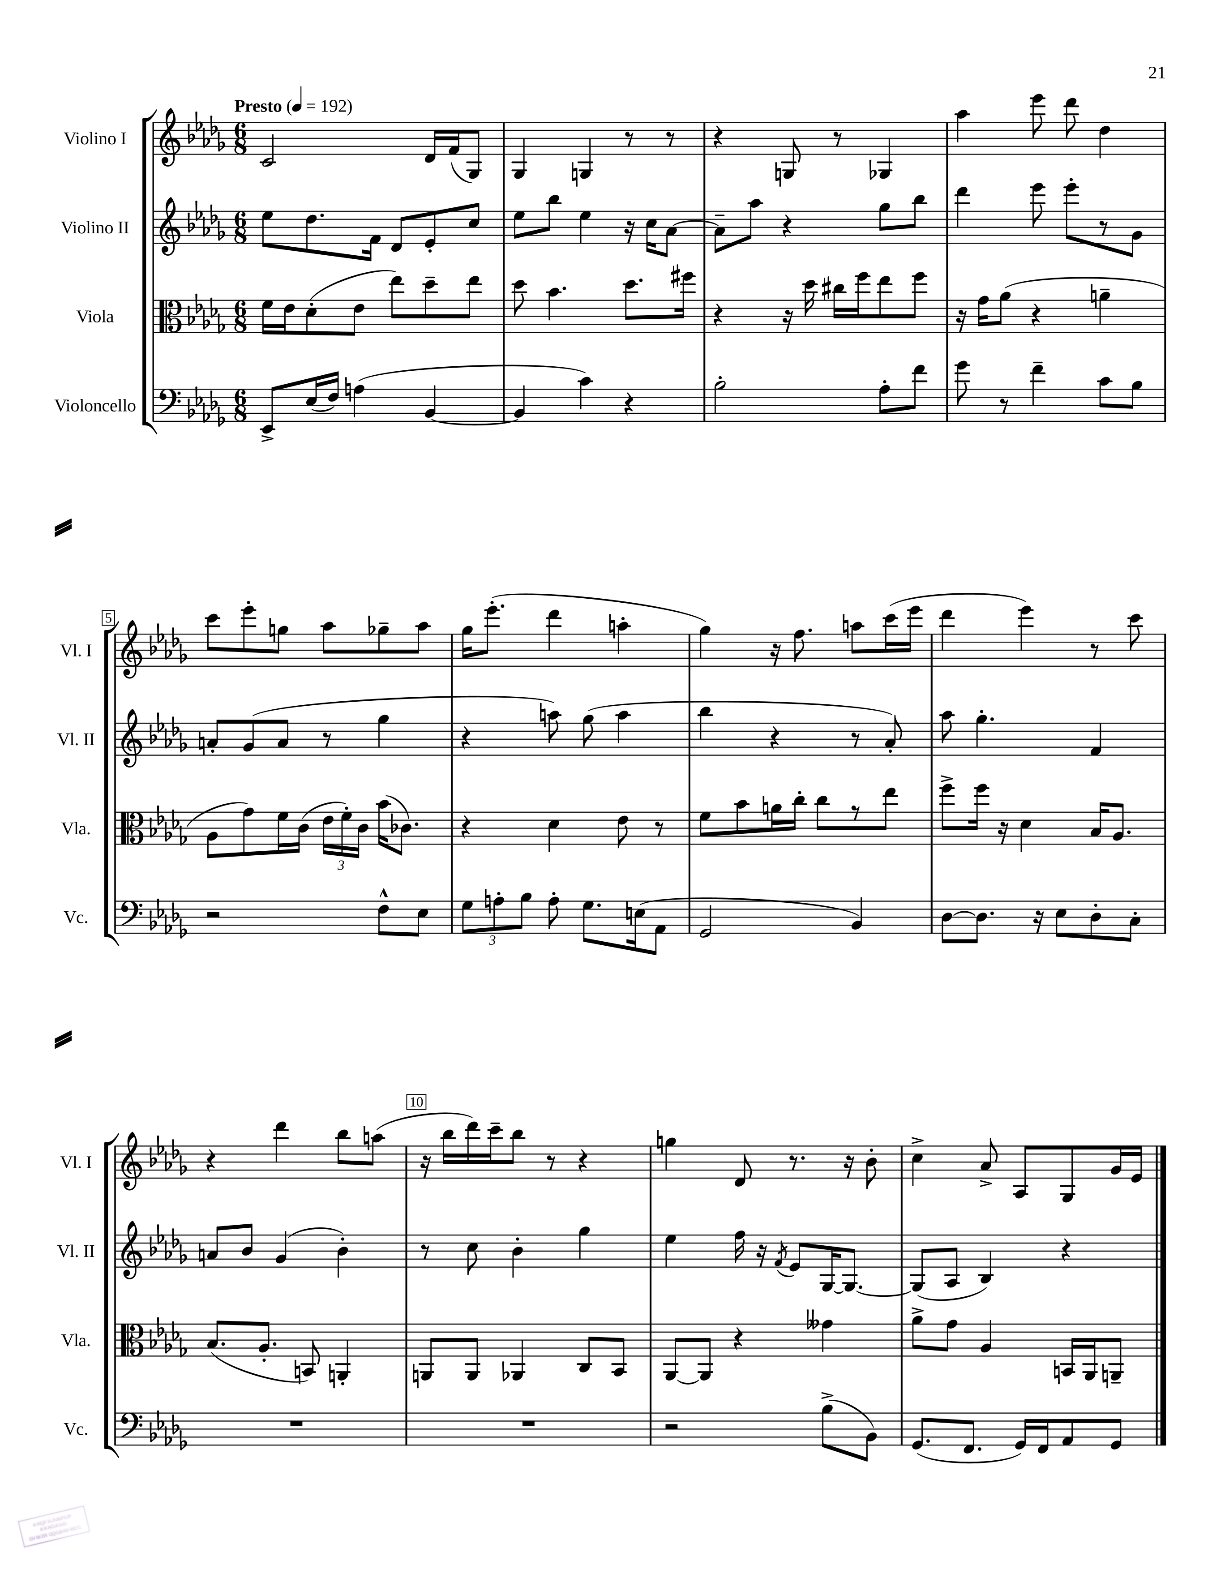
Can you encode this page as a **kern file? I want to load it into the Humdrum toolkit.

**kern	**kern	**kern	**kern
*staff4	*staff3	*staff2	*staff1
*clefF4	*clefC3	*clefG2	*clefG2
*k[b-e-a-d-g-]	*k[b-e-a-d-g-]	*k[b-e-a-d-g-]	*k[b-e-a-d-g-]
*M6/8	*M6/8	*M6/8	*M6/8
*MM192	*MM192	*MM192	*MM192
8EE-^	16f	8ee-	2c
.	16e-	.	.
(16E-	(8d-'	8.dd-	.
16F)	.	.	.
(4A	8e-	.	.
.	.	16f	.
.	8ee-)	8d-	.
[4BB-	8dd-~	8e-'	16d-
.	.	.	(16f
.	8ee-	8cc	8G-)
=	=	=	=
4BB-]	8dd-	8ee-	4G-
.	4.b-	8bb-	.
4c)	.	4ee-	4G
4r	8.dd-	16r	8r
.	.	16cc	.
.	.	[8a-	8r
.	16ff#	.	.
=	=	=	=
2B-'	4r	8a-~]	4r
.	.	8aa-	.
.	16r	4r	8G
.	16dd-	.	.
.	16cc#	.	8r
.	16ff	.	.
8A-'	8ee-	8gg-	4G-
8f	8ff	8bb-	.
=	=	=	=
8g-	16r	4ddd-	4aa-
.	16g-	.	.
8r	(8a-	.	.
4f~	4r	8eee-	8eee-
.	.	8eee-'	8ddd-
8c	4a~	8r	4dd-
8B-	.	8g-	.
=	=	=	=
2r	8A-	8a'	8ccc
.	8g-)	(8g-	8eee-'
.	16f	8a	8gg
.	(16c	.	.
.	24e-	8r	8aa-
.	24f')	.	.
.	24c	.	.
8F^^	(16b-	4gg-	8gg-~
.	8.c-)	.	.
8E-	.	.	8aa-
=	=	=	=
12G-	4r	4r	16gg-
.	.	.	(8.eee-'
12A'	.	.	.
12B-	.	.	.
8A'	4d-	8aa)	4ddd-
8.G-	.	(8gg-	.
.	8e-	4aa	4aa'
(16E	.	.	.
8AA-	8r	.	.
=	=	=	=
2GG-	8f	4bb-	4gg-)
.	8b-	.	.
.	16a	4r	16r
.	16cc'	.	8.ff
.	8cc	.	.
4BB-)	8r	8r	8aa
.	8ee-	8a-')	(16ccc
.	.	.	16eee-
=	=	=	=
[8D-	8ff^	8aa-	4ddd-
8.D-]	16ff	4.gg-'	.
.	16r	.	.
.	4d-	.	4eee-)
16r	.	.	.
8E-	.	.	.
8D-'	16B-	4f	8r
.	8.A-	.	.
8C'	.	.	8ccc
=	=	=	=
2.r	(8.B-	8a	4r
.	.	8b-	.
.	8.A-'	.	.
.	.	(4g-	4ddd-
.	8BB)	.	.
.	4AA'	4b-')	8bb-
.	.	.	(8aa
=	=	=	=
2.r	8AA	8r	16r
.	.	.	16bb-
.	8AA	8cc	16ddd-)
.	.	.	16ccc~
.	4AA-	4b-'	8bb-
.	.	.	8r
.	8C	4gg-	4r
.	8BB-	.	.
=	=	=	=
2r	[8AA-	4ee-	4gg
.	8AA-]	.	.
.	4r	16ff	8d-
.	.	16r	.
.	.	8qf	.
.	.	8e-	8.r
(8B-^	4g--	[16G-	.
.	.	8.G-_	16r
8BB-)	.	.	8b-'
=	=	=	=
(8.GG-	8a-^	(8G-]	4cc^
.	8g-	8A-	.
8.FF	.	.	.
.	4A-	4B-)	8a-^
16GG-)	.	.	8A-
16FF	.	.	.
8AA-	16BB	4r	8G-
.	16AA-	.	.
8GG-	8AA~	.	16g-
.	.	.	16e-
==	==	==	==
*-	*-	*-	*-
